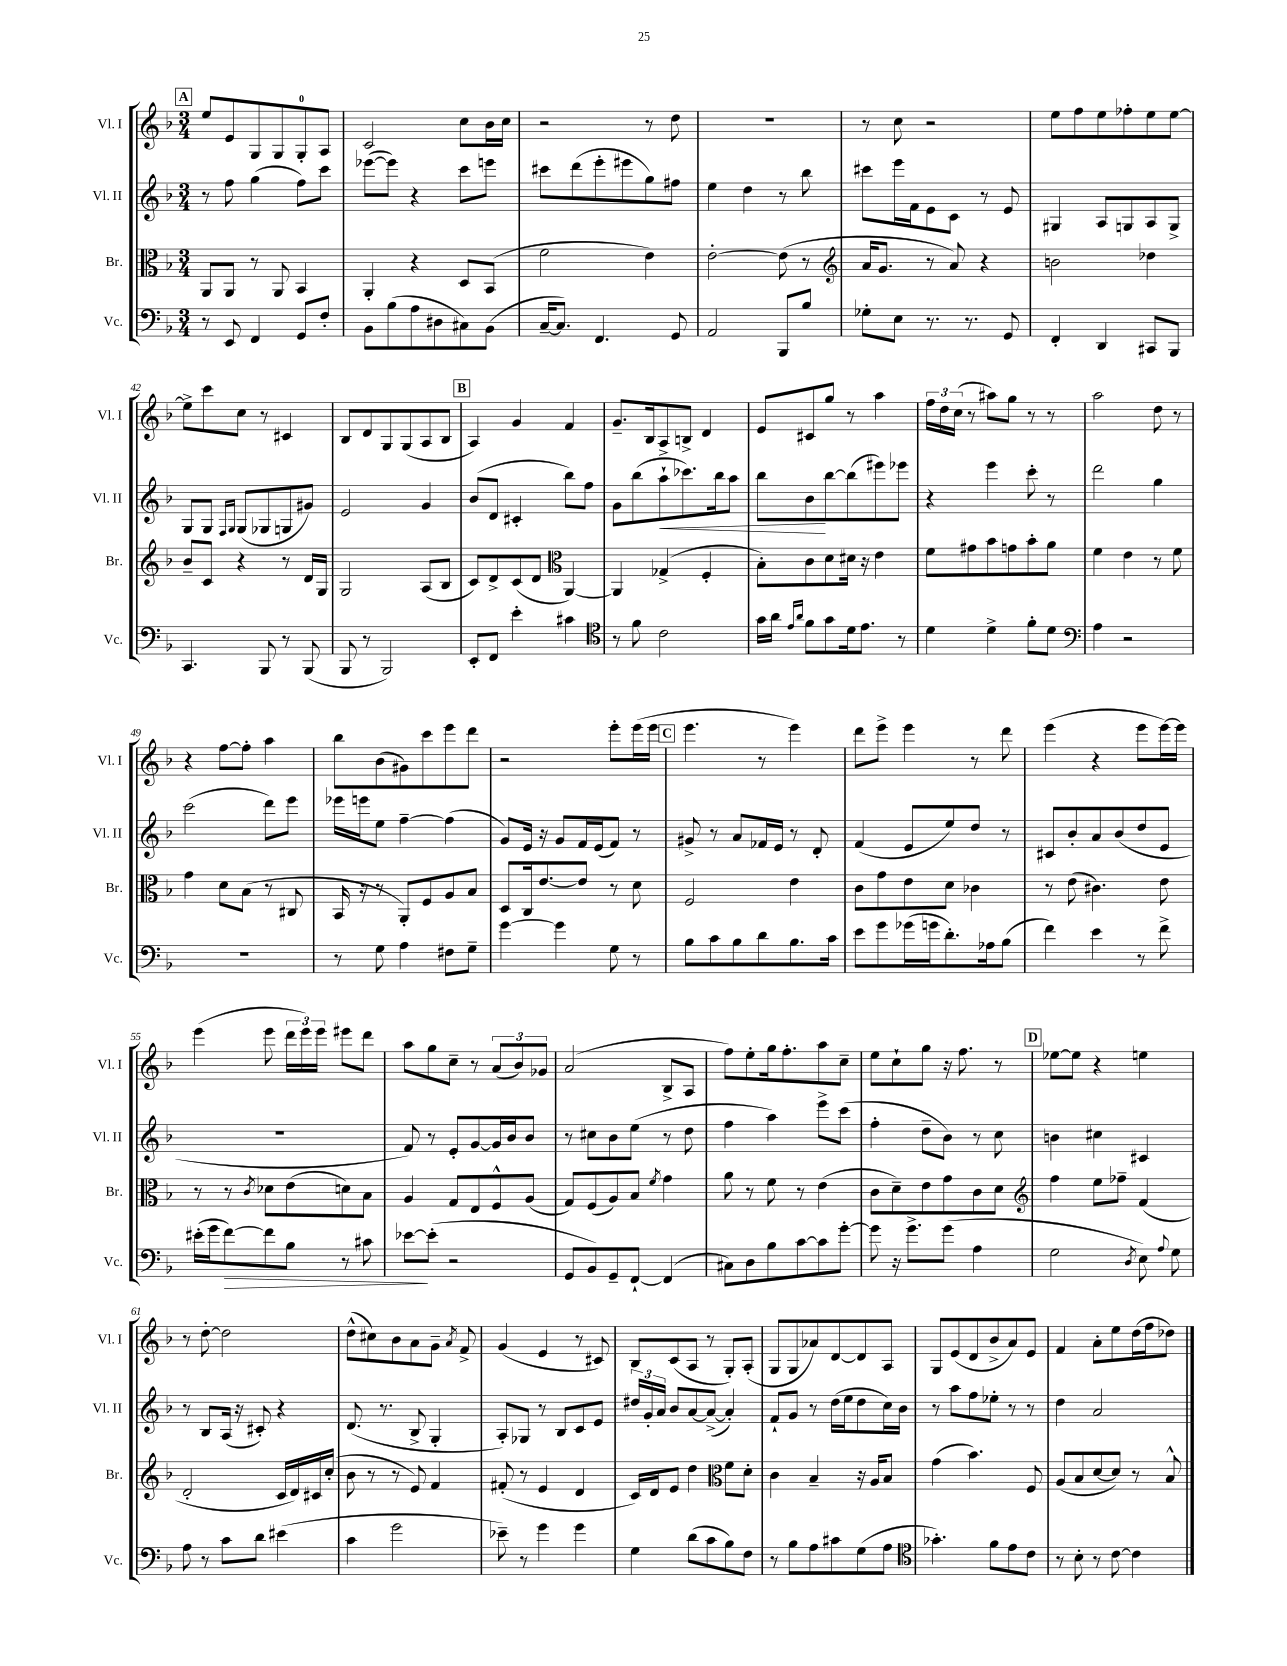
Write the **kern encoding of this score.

**kern	**kern	**kern	**kern
*staff4	*staff3	*staff2	*staff1
*clefF4	*clefC3	*clefG2	*clefG2
*k[b-]	*k[b-]	*k[b-]	*k[b-]
*M3/4	*M3/4	*M3/4	*M3/4
8r	8AA/L	8r	8ee/L
8EE/	8AA/J	8ff\	8e/
4FF/	8r	(4gg\	8G/
.	8AA/	.	8G/
8GG/L	4BB-/	8ff\L)	8G'/
8F'/J	.	8ccc\J	8A/J
=	=	=	=
8BB-\L	4AA'/	([8eee-\L	2c/
(8B-\	.	8eee-\]J)	.
8A\	4r	4r	.
8D#\	.	.	.
8C#\)	8D/L	8ccc\L	8cc\L
(8BB-\J	(8BB-/J	8eee\J	16b-\L
.	.	.	16cc\JJ
=	=	=	=
[16C~/LK	2f\	8ccc#\L	2r
8.C/]J)	.	.	.
.	.	(8ddd\	.
4.FF/	.	8eee'\	.
.	.	8eee#\	.
.	4e\)	8gg\)	8r
8GG/	.	8ff#\J	8dd\
=	=	=	=
2AA/	[2e'\	4ee\	2.r
.	.	4dd\	.
8BBB-/L	(8e\]	8r	.
8B-/J	8r	8bb-\	.
=	=	=	=
*	*clefG2	*	*
8G-'\L	16a/LK	8ccc#\L	8r
.	8.g/J	.	.
8E\J	.	16eee\L	8cc\
.	.	16f\J	.
8.r	8r	8e\	2r
.	8a/)	8c\J	.
8.r	.	.	.
.	4r	8r	.
8GG/	.	8e/	.
=	=	=	=
4FF'/	2b\	4G#/	8ee\L
.	.	.	8ff\
4DD/	.	8A/L	8ee\
.	.	8G/	8ff-'\
8CC#/L	4dd-\	8A/	8ee\
8BBB-/J	.	8G^/J	[8ee\J
=	=	=	=
4.CC/	8b-~/L	8G/L	8ee^\]L
.	8c/J	8G/J	8ccc\
.	.	16qqF/LL	.
.	.	16qqG/JJ	.
.	4r	(8G/L	8cc\J
8BBB-/	.	8G-/	8r
8r	8r	8G/	4c#/
(8BBB-/	16d/LL	8g#/J)	.
.	16G/JJ	.	.
=	=	=	=
8BBB-/	2G/	2e/	8B-/L
8r	.	.	8d/
2BBB-/)	.	.	8G/
.	.	.	(8G/
.	(8A/L	4g/	8A/
.	8B-/J	.	8B-/J
=	=	=	=
8EE'/L	8c/L)	(8b-/L	4A/)
8FF/J	8d^/	8d/J	.
4e'\	(8c/	4c#'/	4g/
.	8d/J	.	.
*	*clefC3	*	*
4c#\	[4AA/)	8bb-\L)	4f/
.	.	8ff\J	.
=	=	=	=
*clefC4	*	*	*
8r	4AA/]	8g\L	8.g~/L
8f\	.	(8bb-\	.
.	.	.	16B-/k
2c\	(4G-^/	8aa`\	8A^/
.	.	8.ccc-\)	8B^/J
.	4F'/	.	4d/
.	.	16bb-\k	.
.	.	8aa\J	.
=	=	=	=
16g\LL	8B-'\L)	8bb-\L	8e/L
16a\JJ	.	.	.
16qqe/LL	.	.	.
16qqa/JJ	.	.	.
8f\L	8c\	8b-\	8c#/
8g\	8d\	[8bb-\	8gg/J
16d\k	16d#\Jk	(8bb-\]	8r
8.e\J	16r	.	.
.	4e\	8eee#\)	4aa\
8r	.	8eee-\J	.
=	=	=	=
4d\	8f\L	4r	24ff\LL
.	.	.	24dd\
.	.	.	(24cc\JJ
.	8g#\	.	8r
4d^\	8b-\	4eee\	8aa#\L)
.	8g\	.	8gg\J
8f'\L	8b-'\	8ccc'\	8r
8d\J	8a\J	8r	8r
=	=	=	=
*clefF4	*	*	*
4A\	4f\	2ddd\	2aa\
2r	4e\	.	.
.	8r	4gg\	8dd\
.	8f\	.	8r
=	=	=	=
2.r	4g\	(2ccc\	4r
.	8d\L	.	[8ff\L
.	(8B-\J	.	8ff'\]J
.	8r	8ddd\L)	4aa\
.	8C#/	8eee\J	.
=	=	=	=
8r	16BB-/	16eee-\LL	8bb-\L
.	16r	16eee\J	.
8G\	8r	8ee\J	(8b-\
4A\	8AA'/L)	[4ff~\	8g#\)
.	8F/	.	8ccc\
8F#\L	8A/	(4ff\]	8eee\
8G~\J	8B-/J	.	8ddd\J
=	=	=	=
[4g\	8D/L	8g/L)	2r
.	16C/k	16e/Jk	.
.	[8.e/	16r	.
4g\]	.	8g/L	.
.	8e/]J	16f/L	.
.	.	(16e/J	.
8G\	8r	8f/J)	8eee'\L
8r	8d\	8r	(16eee\L
.	.	.	16eee\JJ
=	=	=	=
8B-\L	2F/	8g#^/	4.eee\
8c\	.	8r	.
8B-\	.	8a/L	.
8d\	.	16f-/L	8r
.	.	16e/JJ	.
8.B-\	4e\	8r	4eee\)
.	.	8d'/	.
16c\Jk	.	.	.
=	=	=	=
8e\L	8c\L	(4f/	8ddd\L
8g\	8g\	.	8eee^\J
(16g-\L	8e\	8e/L	4eee\
16g\J	.	.	.
8.d'\)	8d\J	8ee/)	.
.	4c-\	8dd/J	8r
16A-\k	.	.	.
(8B-\J	.	8r	8ddd\
=	=	=	=
4f\)	8r	8c#/L	(4eee\
.	(8e\	8b-'/	.
4e\	4.c#\)	8a/	4r
.	.	(8b-/	.
8r	.	8dd/	8eee\L
8f^\	8e\	8e/J	[16eee\L)
.	.	.	16eee\]JJ
=	=	=	=
(16e#'\LL	8r	2.r	(4eee\
16g\J	.	.	.
[8f\)	8r	.	.
.	8qc/	.	.
8f\]	8d-\L	.	8eee\
8B-\J	(8e\	.	24ddd\LL
.	.	.	24eee\)
.	.	.	24eee\JJ
8r	8d\)	.	8eee#\L
8c#\	8B-\J	.	8ddd\J
=	=	=	=
[8e-\L	4A/	8f/)	8aa\L
(8e-'\]J	.	8r	8gg\
2r	8G/L	8e'/L	8cc~\J
.	8E/	[8g/	8r
.	8F^^/	16g/]L	(12a/L
.	.	16b-/J	.
.	.	.	12b-/)
.	(8A/J	8b-/J	.
.	.	.	12g-/J
=	=	=	=
8GG/L	8G/L)	8r	(2a/
8BB-/)	(8F/	8cc#\L	.
8GG~/	8A/)	8b-\	.
[8FF`/J	8B-/J	(8ee\J	.
.	8qf/	.	.
(4FF/]	4g\	8r	8B-^/L
.	.	8dd\	8A/J
=	=	=	=
8C#\L)	8a\	4ff\	8ff\L)
8D\	8r	.	8ee'\
8B-\	8f\	4aa\)	16gg\k
.	.	.	8.ff'\
[8c\	8r	.	.
8c\]	(4e\	8eee^\L	8aa\
[8g'\J	.	(8ccc\J	8cc~\J
=	=	=	=
8g\]	8c\L	4ff'\	8ee\L
16r	8d~\)	.	8cc`\
8.g^\L	.	.	.
.	8e\	8dd~\L	8gg\J
(8g\J	8g\	8b-\J)	16r
.	.	.	8.ff\
4A\	8c\	8r	.
.	8d\J	8cc\	8r
=	=	=	=
*	*clefG2	*	*
2G\	4ff\	4b\	[8ee-\L
.	.	.	8ee-\]J
.	8ee\L	4cc#\	4r
.	8ff-~\J	.	.
8qD/	.	.	.
8E\)	(4f/	4c#/	4ee\
8qqA/	.	.	.
8G\	.	.	.
=	=	=	=
8A\	2d'/	8r	8r
8r	.	8B-/L	[8dd'\
8c\L	.	(16A/Jk	2dd\]
.	.	16r	.
8d\J	.	8c#'/)	.
(4e#\	16c/LL	4r	.
.	16d/)	.	.
.	16c#/	.	.
.	(16cc'/JJ	.	.
=	=	=	=
4c\	8b-\	(8.d/	(8dd^^\L
.	8r	.	8cc#\)
.	.	8.r	.
2g\	8r	.	8b-\
.	8e/)	8B-^/	8a\
.	4f/	4G'/	8g~\J
.	.	.	8qa/
.	.	.	8f^/
=	=	=	=
8e-~\)	(8f#'/	8A'/L)	(4g/
8r	8r	8G-/J	.
4g\	4e/	8r	4e/
.	.	8B-/L	.
4g\	4d/	8c/	8r
.	.	8e/J	8c#/)
=	=	=	=
4G\	16c/LL)	24dd#/LL	8B-/L
.	.	24g'/	.
.	16d/J	.	.
.	.	24a/JJ	.
.	8e/J	8b-/L	(8c/
(8d\L	4dd\	[8a/	8A/J
8c\	.	(8a^/_J	8r
*	*clefC3	*	*
8B-\)	8f\L	4a'/])	8G'/L)
8F\J	8d'\J	.	(8A'/J
=	=	=	=
8r	4c\	8f`/L	8G/L
8B-\L	.	8g/J	8G/
8A\	4B-~/	8r	8a-/)
8c#\	.	(16dd\LL	[8d/
.	.	16ee\J	.
(8G\	16r	8dd\	8d/]
.	16A/LK	.	.
8A\J	8B-/J	16cc\L)	8A/J
.	.	16b-\JJ	.
=	=	=	=
*clefC4	*	*	*
4.g-'\)	(4g\	8r	8G/L
.	.	8aa\L	(8e/
.	4.b-\)	8ff\	8d/
8f\L	.	8ee-'\J	8b-^/
8e\	.	8r	8a/)
8c\J	8F/	8r	8e/J
=	=	=	=
8r	(8A/L	4dd\	4f/
8B-'\	8B-/	.	.
8r	[8d/	2a/	8a'\L
[8c\	8d/]J)	.	8ee\
4c\]	8r	.	(16dd\L
.	.	.	16ff\J
.	8B-^^/	.	8dd-\J)
==	==	==	==
*-	*-	*-	*-
